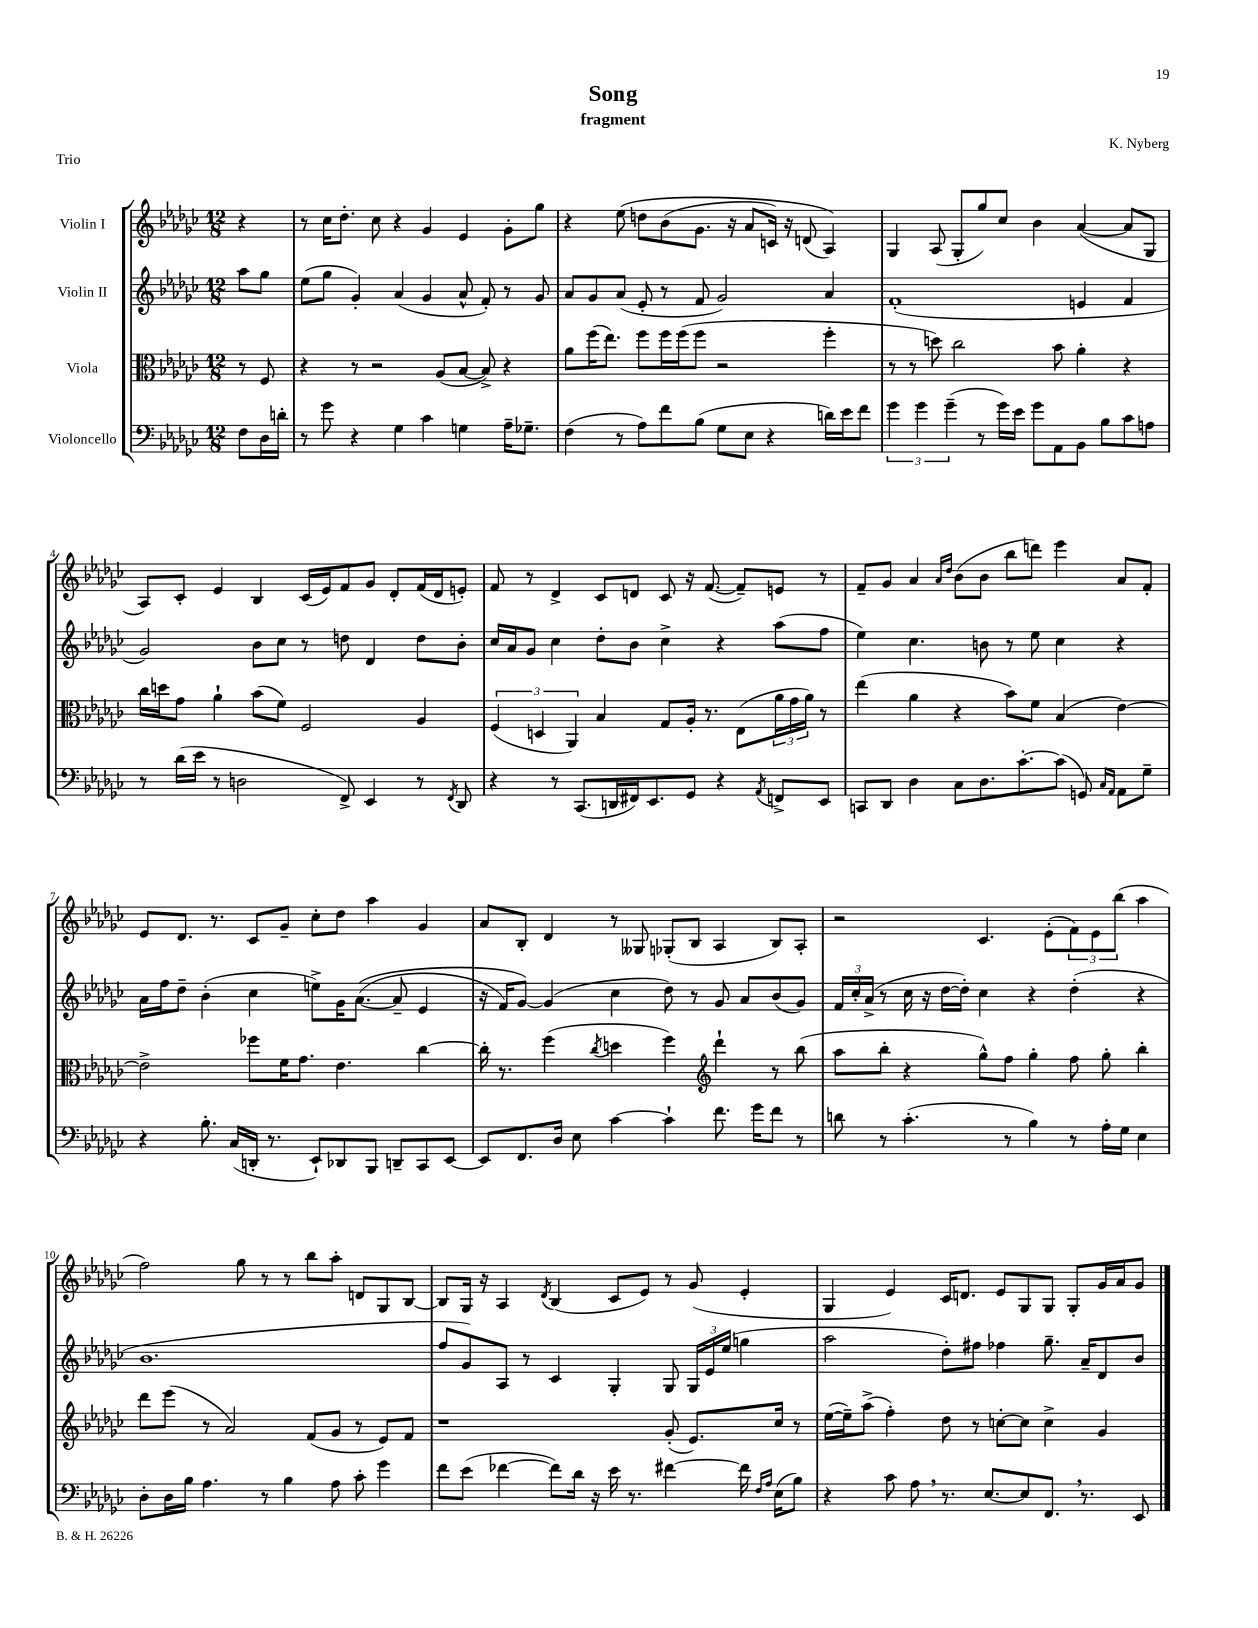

**kern	**kern	**kern	**kern
*part4	*part3	*part2	*part1
*staff4	*staff3	*staff2	*staff1
*I"Violoncello	*I"Viola	*I"Violin II	*I"Violin I
*clefF4	*clefC3	*clefG2	*clefG2
*k[b-e-a-d-g-c-]	*k[b-e-a-d-g-c-]	*k[b-e-a-d-g-c-]	*k[b-e-a-d-g-c-]
*M12/8	*M12/8	*M12/8	*M12/8
=	=	=	=
8F\L	8r	8aa-\L	4r
16D-\L	8F/	8gg-\J	.
16dn'\JJ	.	.	.
=1	=1	=1	=1
8r	4r	(8ee-\L	8r
8g-\	.	8gg-\J	16cc-\KL
.	.	.	8.dd-'\J
4r	8r	4g-'/)	.
.	2r	.	8cc-\
4G-\	.	(4a-/	4r
4c-\	.	4g-/	4g-/
.	(8A-/L	.	.
4Gn\	[8B-/J	8a-^^/	4e-/
.	8B-^/])	8f'/)	.
16A-~\KL	4r	8r	8g-'\L
8.G-X~\J	.	.	.
.	.	8g-/	8gg-\J
=2	=2	=2	=2
(4F\	8a-\L	8a-/L	4r
.	(16ff\K	8g-/	.
.	8.ee-\J)	.	.
8r	.	(8a-/J	(8ee-\
8A-\L)	8ff\L	8e-'/	8ddn\L
8f\	16ff\L	8r	(8b-\
.	(16ff\J	.	.
(8B-\J	8ff\J	8f/	8.g-\J
8G-\L	2r	2g-/)	.
.	.	.	16r
8E-\J	.	.	8a-/L
4r	.	.	16cn/Jk)
.	.	.	16r
.	.	.	(8dn/
16dn\LL)	4ff'\	4a-/	4A-/))
16e-\J	.	.	.
8f\J	.	.	.
=3	=3	=3	=3
6g-\	8r	(1f'	4G-/
.	8r	.	.
6g-\	.	.	.
.	8ddn\)	.	(8A-/
(6g-~\	.	.	.
.	2cc-\	.	8G-'/L
8r	.	.	8gg-/)
16g-\LL)	.	.	8cc-/J
16e-\JJ	.	.	.
8g-\L	.	.	4b-\
8AA-\	8b-\	.	.
8BB-\J	4a-'\	4en/	([4a-/
8B-\L	.	.	.
8c-\	4r	4f/	8a-/L]
8An\J	.	.	8G-/J
!!LO:LB:g=z
=4	=4	=4	=4
8r	16cc-\LL	2g-/)	8A-/L)
.	16ddn\J	.	.
(16d-\LL	8g-\J	.	8c-'/J
16e-\JJ	.	.	.
8r	4a-`\	.	4e-/
2Dn\	.	.	.
.	(8b-\L	8b-\L	4B-/
.	8f\J)	8cc-\J	.
.	2F/	8r	(16c-/LL
.	.	.	16e-/J)
8FF^/)	.	8ddn\	8f/
4EE-/	.	4d-/	8g-/J
.	.	.	8d-'/L
8r	4A-/	8dd\L	(16f/L
.	.	.	16d-/J
8qFF/	.	.	.
8DD-/	.	8b-'\J	8en'/J)
=5	=5	=5	=5
4r	(6F/	16cc-/LL	8f/
.	.	16a-/J	.
.	.	8g-/J	8r
.	6Dn/	.	.
8r	.	4cc-\	4d-^/
.	6AA-/)	.	.
(8.CC-/L	.	.	.
.	4B-/	8dd-'\L	8c-/L
16DDn/L	.	.	.
16FF#X/J)	.	8b-\J	8dn/J
8.EE-/	.	.	.
.	8G-/L	4cc-^\	8c-/
8GG-/J	16A-'/Jk	.	16r
.	8.r	.	([8.f/
4r	.	4r	.
.	(8E-\L	.	8f~/L])
8qAA-/	.	.	.
8FFn^/L	24a-\L	(8aa-\L	8en/J
.	24g-\	.	.
.	24a-\JJ)	.	.
8EE-/J	8r	8ff\J	8r
=6	=6	=6	=6
8CCn/L	(4ee-\	4ee-\)	8f~/L
8DD-/J	.	.	8g-/J
4D-\	4a-\	4.cc-\	4a-/
.	.	.	16qqa-/LL
.	.	.	16qqdd-/JJ
8C-\L	4r	.	(8b-\L
8.D-\	.	8bn\	8b-\J
.	8b-\L)	8r	8bb-\L
[8.c-'\	.	.	.
.	8f\J	8ee-\	8dddn\J)
(8c-\J]	(4B-/	4cc-\	4eee-\
8GGn/)	.	.	.
16qqC-/LL	.	.	.
16qqAA-/JJ	.	.	.
8AA-\L	[4e-\)	4r	8a-/L
8G-~\J	.	.	8f'/J
!!LO:LB:g=z
=7	=7	=7	=7
4r	2e-^\]	16a-\LL	8e-/L
.	.	16ff\J	.
.	.	8dd-~\J	8.d-/J
8.B-'\	.	(4b-'\	.
.	.	.	8.r
(16C-/LL	.	.	.
16DDn'/JJ	8ff-X\L	4cc-\	8c-/L
8.r	.	.	.
.	16f\K	.	8g-~/J
.	8.g-\J	.	.
8EE-`/L)	.	8een^\L)	8cc-'\L
8DD-X/	4.e-\	16g-\K	8dd-\J
.	.	(([8.a-\J	.
8BBB-/J	.	.	4aa-\
8DDn~/L	.	8a-~/]	.
8CC-/	[4cc-\	4e-/	4g-/
[8EE-/J	.	.	.
=8	=8	=8	=8
8EE-/L]	16cc-'\]	16r	8a-/L
.	8.r	16f/KL)	.
8.FF/	.	[8g-/J)	8B-'/J
.	(4ff\	(4g-/]	4d-/
16D-/Jk	.	.	.
8E-\	.	.	.
.	8qcc-/	.	.
[4c-\	4ddn\	4cc-\	8r
.	.	.	8G--X/
4c-`\]	4ff\)	8dd-\)	(8G-X'/L
.	.	8r	8B-/J
*	*clefG2	*	*
8.f\	4ddd-`\	8g-/	4A-/
.	.	8a-/L	.
16g-\KL	.	.	.
8f\J	8r	(8b-/	8B-/L)
8r	(8bb-\	8g-/J)	8A-'/J
=9	=9	=9	=9
8dn\	8aa-\L	24f/LL	2r
.	.	24cc-'/	.
.	.	(24a-^/JJ	.
8r	8bb-'\J	8r	.
(4.c-'\	4r	16cc-\	.
.	.	16r	.
.	.	[16dd-\LL	.
.	.	16dd-'\JJ])	.
.	8gg-^^\L)	4cc-\	4.c-/
8r	8ff\J	.	.
4B-\)	4gg-'\	4r	.
.	.	.	(8e-'\L
8r	8ff\	(4dd-'\	12f\)
.	.	.	12e-\
16A-'\LL	8gg-'\	.	.
.	.	.	(12bb-\J
16G-\JJ	.	.	.
4E-\	4bb-'\	4r	4aa-\
!!LO:LB:g=z
=10	=10	=10	=10
8D-'\L	8ddd-\L	1.b-	2ff\)
16D-\L	(8eee-\J	.	.
16B-\JJ	.	.	.
4.A-\	8r	.	.
.	2a-/)	.	.
.	.	.	8gg-\
8r	.	.	8r
4B-\	.	.	8r
.	(8f/L	.	8bb-\L
8A-\	8g-/J	.	8aa-'\J
8c-'\	8r	.	8dn/L
4g-\	8e-/L)	.	8G-/
.	8f/J	.	[8B-/J
=11	=11	=11	=11
8f\L	1r	8ff/L	8B-/L]
(8e-\J	.	8g-/)	16G-/Jk
.	.	.	16r
[4f-X\	.	8A-/J	4A-/
.	.	8r	.
.	.	.	8qd-/
8f-\L])	.	4c-/	(4B-/
16d-\Jk	.	.	.
16r	.	.	.
16e-\	.	4G-'/	8c-/L
8.r	.	.	.
.	.	.	8e-/J)
[4f#X\	(8g-'/	8G-/	8r
.	8.e-/L)	24G-/LL	(8g-/
.	.	24e-/	.
.	.	(24ee-/JJ	.
16f#\]	.	4ggn\	4e-'/
16qqF/LL	.	.	.
16qqA-/JJ	.	.	.
(16E-\KL	16cc-/Jk	.	.
8B-\J)	8r	.	.
=12	=12	=12	=12
4r	([16ee-\LL	2aa-\	4G-/
.	16ee-~\J])	.	.
.	(8aa-^\J	.	.
8c-\	4ff'\)	.	4e-/)
8A-,\	.	.	.
8.r	8dd-\	8dd-'\L)	16c-/KL
.	.	.	8.dn/J
.	8r	8ff#X\J	.
[8.E-/L	.	.	.
.	[8ccn'\L	4ff-X\	8e-/L
8E-/]	8cc\J]	.	8G-/
8.FF,/J	4cc^\	8.gg-~\	8G-/J
.	.	.	8G-'/L
8.r	.	16a-~/KL	.
.	4g-/	8d-/	16g-/L
.	.	.	16a-/J
8EE-/	.	8b-/J	8g-/J
==	==	==	==
*-	*-	*-	*-
